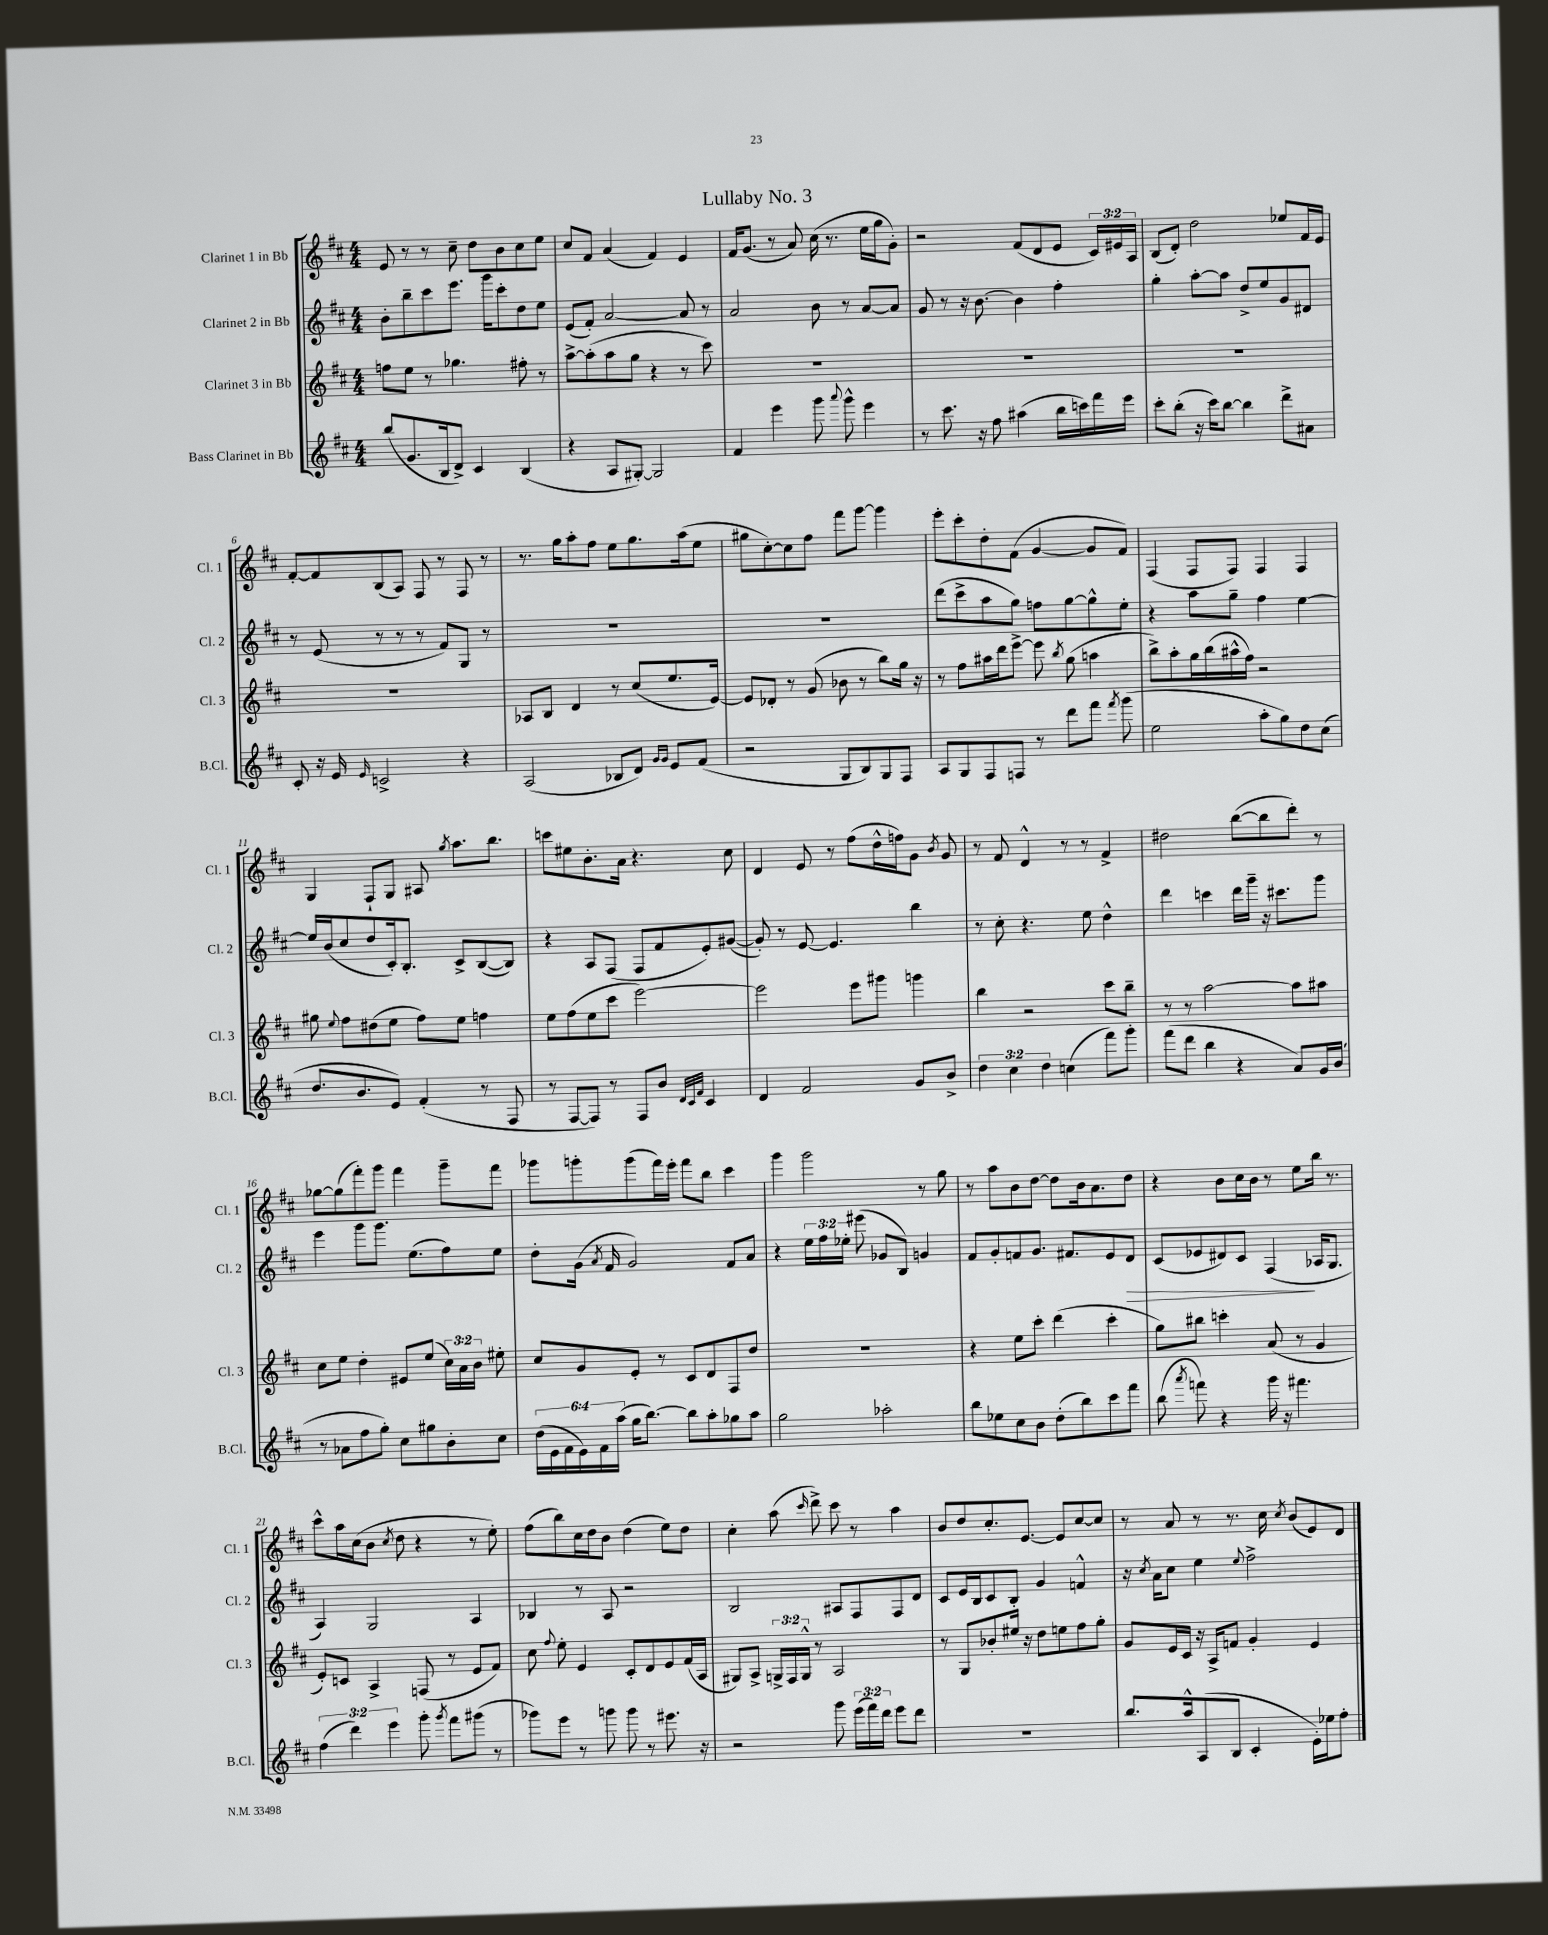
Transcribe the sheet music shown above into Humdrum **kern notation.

**kern	**kern	**kern	**dynam	**kern
*part4	*part3	*part2	*part2	*part1
*staff4	*staff3	*staff2	*staff2	*staff1
*I"Bass Clarinet in Bb	*I"Clarinet 3 in Bb	*I"Clarinet 2 in Bb	*	*I"Clarinet 1 in Bb
*I'B.Cl.	*I'Cl. 3	*I'Cl. 2	*	*I'Cl. 1
*clefG2	*clefG2	*clefG2	*	*clefG2
*k[f#c#]	*k[f#c#]	*k[f#c#]	*	*k[f#c#]
*M4/4	*M4/4	*M4/4	*	*M4/4
=1	=1	=1	=1	=1
(8bb/L	8ffn\L	8b'\L	.	8e/
8.g/	8ee\J	8bb~\	.	8r
.	8r	8ccc#\	.	8r
16B/k	.	.	.	.
8d^/J)	4.gg-X\	8.eee\J	.	8cc#~\
4c#/	.	.	.	8dd\L
.	.	16ggg\KL	.	.
.	.	8ccc#'\	.	8b\
(4B/	8ff#X'\	8dd\	.	8cc#\
.	8r	8ee\J	.	8ee\J
=2	=2	=2	=2	=2
4r	[8aa^\L	(8e/L	.	8cc#/L
.	(8aa'\]	8f#'/J)	.	8f#/J
8A/L	8aa\	[2a/	.	(4a/
[8G#X'/J)	8gg\J	.	.	.
2G#/]	4r	.	.	4f#/)
.	8r	8a/]	.	4e/
.	8ccc#\)	8r	.	.
=3	=3	=3	=3	=3
4f#/	1r	2a/	.	16f#/KL
.	.	.	.	(8.g/J
4eee\	.	.	.	8r
.	.	.	.	8a/)
8ggg\	.	8b\	.	(16cc#\
.	.	.	.	8.r
8qqaaa/	.	.	.	.
8ggg^^\	.	8r	.	.
4eee\	.	[8a/L	.	16ee\LL
.	.	.	.	16gg\J
.	.	8a/J]	.	8g'\J)
=4	=4	=4	=4	=4
8r	1r	8g/	.	2r
8.ccc#\	.	8r	.	.
.	.	16r	.	.
16r	.	[8.b\	.	.
8ff#\	.	.	.	.
(4aa#X\	.	4b\]	.	(8f#/L
.	.	.	.	8d/
16bb\LL	.	4ff#'\	.	8e/J
16cccn\)	.	.	.	.
16fff#\	.	.	.	24c#/LL)
.	.	.	.	24e#X/
16eee\JJ	.	.	.	.
.	.	.	.	24A/JJ
=5	=5	=5	=5	=5
8ccc#'\L	1r	4gg'\	.	(8B/L
(8bb'\J	.	.	.	8d'/J)
16r	.	[8aa'\L	.	2dd\
16ccc#\KL)	.	.	.	.
[8bb\J	.	8aa\J]	.	.
4bb\]	.	8dd^/L	.	.
.	.	8ee/	.	.
8ddd^\L	.	8g/	.	8ee-X/L
8a#X\J	.	8d#X/J	.	16f#/L
.	.	.	.	16e/JJ
!!LO:LB:g=z
=6	=6	=6	=6	=6
8c#'/	1r	8r	.	[8f#'/L
16r	.	(8e/	.	8f#/]
16e/	.	.	.	.
16qqe/	.	.	.	.
2cn^/	.	8r	.	(8B/
.	.	8r	.	8A/J)
.	.	8r	.	8F#/
.	.	8f#/L)	.	8r
4r	.	8G/J	.	8F#/
.	.	8r	.	8r
=7	=7	=7	=7	=7
(2A/	8A-X/L	1r	.	8.r
.	8B/J	.	.	.
.	.	.	.	16gg\KL
.	4d/	.	.	8aa'\
.	.	.	.	8ff#\J
8B-X/L	8r	.	.	8ee\L
8d/J)	(8cc#/L	.	.	8.gg\
16qqg/LL	.	.	.	.
16qqg/JJ	.	.	.	.
8e/L	8.ee/	.	.	.
.	.	.	.	(16aa\k
(8f#/J	.	.	.	8ee\J
.	[16e/Jk)	.	.	.
=8	=8	=8	=8	=8
2r	8e/L]	1r	.	8gg#X\L
.	8d-X'/J	.	.	[8cc#'\)
.	8r	.	.	8cc#\]
.	(8g/	.	.	8ff#\J
8G/L	8b-X\	.	.	8fff#\L
8B/)	8r	.	.	[8ggg\J
8G/	8bb\L)	.	.	4ggg\]
8F#/J	16gg\Jk	.	.	.
.	16r	.	.	.
=9	=9	=9	=9	=9
8A/L	8r	(8ddd\L	.	8eee'\L
8G/	8ff#\L	8ccc#^\	.	8ccc#'\
8F#/	16aa#X\L	8aa\	.	8dd'\
.	16ddd\J	.	.	.
8Fn/J	[8eee^\J	8gg\J)	.	(8f#\J
8r	8eee\]	8ffn\L	.	[4g/
.	8qbb/	.	.	.
8ddd\L	(8gg\	[8gg\	.	.
8fff#\J	4aan\	8gg^^\]	.	8g/L]
8qfff#/	.	.	.	.
(8ggg\	.	8ee'\J	.	8f#/J)
=10	=10	=10	=10	=10
2ee\	8bb^\L)	4r	.	(4F#/
.	8aa'\	.	.	.
.	16gg\L	8aa\L	.	8F#/L
.	(16bb\	.	.	.
.	16aa#X^^\	8gg~\J	.	8F#/J)
.	16ff#\JJ)	.	.	.
8aa'\L	2r	4ff#\	.	4F#/
8gg\)	.	.	.	.
8dd\	.	[4ee\	.	4F#/
(8cc#\J	.	.	.	.
!!LO:LB:g=z
=11	=11	=11	=11	=11
8.dd/L	8gg#X\	16ee/LL]	.	4G/
.	.	(16b/J	.	.
.	8qqee/	.	.	.
.	8ff#\L	8cc#/	.	.
8.b/	.	.	.	.
.	(8dd#X\	8dd/	.	8F#`/L
8e/J)	8ee\J	16c#'/k)	.	8G/J
.	.	8.B'/J	.	.
(4f#'/	8ff#\L)	.	.	8A#X/
.	.	.	.	8qgg/
.	8ee\J	8c#^/L	.	8.aa\L
8r	4ffn\	([8B/	.	.
.	.	.	.	8.bb\J
8F#/	.	8B/J])	.	.
=12	=12	=12	=12	=12
8r	8ee\L	4r	.	8cccn\L
[8F#/L	(8ff#\	.	.	8ee#X\
8F#/J])	8ee\	8A/L	.	8.b'\
8r	8ccc#\J	(8F#/J	.	.
.	.	.	.	16a\Jk
8F#/L	[2eee\)	8F#/L	.	4.r
8b/J	.	8f#/	.	.
32qqd/LLL	.	.	.	.
32qqc#/	.	.	.	.
32qqf#/JJJ	.	.	.	.
4c#/	.	8e'/)	.	.
.	.	([8g#X/J	.	8cc#\
=13	=13	=13	=13	=13
4d/	2eee\]	8g#'/])	.	4d/
.	.	8r	.	.
2f#/	.	[8e/	.	8e/
.	.	4.e/]	.	8r
.	8eee\L	.	.	(8ff#\L
.	8ggg#X\J	.	.	16dd^^\L
.	.	.	.	16ffn\J)
8g/L	4gggn\	4bb\	.	8g\J
.	.	.	.	8qb/
8b^/J	.	.	.	8g/
=14	=14	=14	=14	=14
6dd\	4bb\	8r	.	8r
.	.	8cc#'\	.	8f#/
6cc#\	.	.	.	.
.	2r	4.r	.	4d^^/
6dd\	.	.	.	.
(4ccn\	.	.	.	8r
.	.	8ee\	.	8r
8fff#\L)	8ccc#\L	4dd^^\	.	4f#^/
8ggg'\J	8bb~\J	.	.	.
=15	=15	=15	=15	=15
(8fff#\L	8r	4ddd\	.	2dd#X\
8ddd\J	8r	.	.	.
4bb\	[2aa\	4cccn\	.	.
4r	.	16ddd\LL	.	([8bb\L
.	.	16ggg~\JJ	.	.
.	.	16r	.	8bb\]
.	.	8.ccc#X\L	.	.
8a/L)	8aa\L]	.	.	8ddd'\J)
16g/L	8aa#X\J	8ggg\J	.	8r
(16b/JJ	.	.	.	.
!!LO:LB:g=z
=16	=16	=16	=16	=16
8r	8cc#\L	4eee\	.	[8gg-X\L
8a-X\L	8ee\J	.	.	(8gg-\]
8ff#\	4dd'\	8ggg\L	.	8fff#'\)
8gg'\J)	.	8.ggg\J	.	8ggg\J
8cc#\L	8e#X/L	.	.	4fff#\
.	.	(8.ee\L	.	.
8gg#X\	(8ee/J	.	.	.
8b'\	24cc#\LL)	8ff#\)	.	8ggg~\L
.	24a\	.	.	.
.	24b\JJ	.	.	.
8cc#\J	8ee#X'\	8ee\J	.	8fff#\J
=17	=17	=17	=17	=17
(24dd\LL	8cc#/L	8dd'\L	.	8ggg-X\L
24e\	.	.	.	.
24f#\	.	.	.	.
24e\)	8g/	(16g\Jk	.	8gggn'\
24f#\	.	.	.	.
.	.	8qa/	.	.
.	.	16f#/	.	.
(24aa\JJ	.	.	.	.
16gg\KL	8e'/J	2g/)	.	(8ggg\
[8.bb\J)	.	.	.	.
.	8r	.	.	16fff#\L)
.	.	.	.	16eee'\JJ
8bb\L]	8c#/L	.	.	8fff#\L
8aa'\	8d/	.	.	8bb\J
8gg-X\	8F#/	8f#/L	.	4ccc#\
8aa\J	8dd/J	8a/J	.	.
=18	=18	=18	=18	=18
2gg\	1r	4r	.	4ggg\
.	.	24ee\LL	.	2ggg\
.	.	24ff#\	.	.
.	.	24ee-X'\JJ	.	.
.	.	(8eee#X\	.	.
2aa-X'\	.	8g-X/L	.	.
.	.	8B/J)	.	.
.	.	4gn/	.	8r
.	.	.	.	8gg\
=19	=19	=19	=19	=19
8bb\L	4r	8f#/L	.	8r
8ee-X\	.	8g'/	.	8aa\L
8cc#\	8ee\L	8fn/	.	8b\
8b\J	8ccc#'\J	8.g/J	.	[8dd\J
(8dd'\L	(4ddd\	.	.	8dd\L]
.	.	8.f#X/L	.	.
8bb\)	.	.	.	16b\k
.	.	.	.	8.a\
8ccc#\	4ccc#'\	8e/	.	.
!	!	!	!LO:HP:b	!
8fff#\J	.	8d/J	>	8dd\J
=20	=20	=20	=20	=20
(8bb\	8gg\L)	(8c#/L	.	4r
8qaaa/	.	.	.	.
8fffn\)	8bb#X\J	8e-X/	.	.
4r	4cccn'\	8d#X/)	.	8b\L
.	.	8c#/J	.	16cc#\L
.	.	.	.	16b\JJ
16ggg\	(8a/	(4F#/	.	8r
16r	.	.	.	.
4.fff#X\	8r	.	.	8ee\L
.	4g/	16A-X/KL	]	16bb\Jk
.	.	8.G/J	.	8.r
!!LO:LB:g=z
=21	=21	=21	=21	=21
(6ff#\	8e'/L)	4A/)	.	8ccc#^^\L
.	8cn/J	.	.	16aa\L
6ddd\)	.	.	.	.
.	.	.	.	(16cc#\J
.	4A^/	2G/	.	8b\J
6eee\	.	.	.	.
.	.	.	.	8qcc#/
.	.	.	.	8dd\
8ggg'\	(8Fn/	.	.	4r
8qggg/	.	.	.	.
8fff#\L	8r	.	.	.
(8ggg#X\J	8e/L	4A/	.	8r
8r	8f#/J)	.	.	8ee'\)
=22	=22	=22	=22	=22
8ggg-X\L)	8cc#\	4B-X/	.	(8ff#\L
.	8qqff#/	.	.	.
8eee\J	8ee'\	.	.	8bb\)
8r	4e/	8r	.	16cc#\L
.	.	.	.	16dd\J
8gggn\	.	8A/	.	8b\J
8ggg\	8c#'/L	2r	.	(4dd\
8r	8d/	.	.	.
8.eee#X\	8e/	.	.	8ee\L)
.	(16f#/L	.	.	8dd\J
16r	16A/JJ	.	.	.
=23	=23	=23	=23	=23
2r	8G#X/L)	2B/	.	4cc#'\
.	8A^/J	.	.	.
.	24Gn^/LL	.	.	(8aa\
.	24F#/	.	.	.
.	24G^^/JJ	.	.	.
.	.	.	.	16qqccc#/
.	8r	.	.	8ddd^\)
8ggg\	2A/	8A#X/L	.	8ccc#\
(24eee\LL	.	8F#/	.	8r
24fff#\)	.	.	.	.
24ddd\JJ	.	.	.	.
8eee\L	.	8F#/	.	4aa\
8ddd\J	.	8d/J	.	.
=24	=24	=24	=24	=24
1r	8r	8c#/L	.	8b/L
.	8G/L	16e/L	.	8dd/
.	.	16B/J	.	.
.	8b-X'/	8c#/	.	8.cc#'/
.	16ee#X/Jk	8B'/J	.	.
.	16r	.	.	[8.e/J
.	8dd\L	4g/	.	.
.	8een\	.	.	8e/L]
.	8ff#\	4fn^^/	.	[8cc#/
.	8gg'\J	.	.	8cc#/J]
=25	=25	=25	=25	=25
8.bb/L	8g/L	16r	.	8r
.	.	8qcc#/	.	.
.	.	16a\KL	.	.
.	16e/L	8cc#\J	.	8a/
16aa^^/k	16c#/JJ	.	.	.
(8A/	16r	4ee\	.	8r
.	16A^/KL	.	.	.
8B/J	8fn/J	.	.	8.r
.	.	8qqee/	.	.
4c#'/	4g'/	2ff#^\	.	.
.	.	.	.	16cc#\
.	.	.	.	8qcc#/
.	.	.	.	(8b/L
16e'\LL)	4e/	.	.	8e/)
16ee-X\J	.	.	.	.
8ff#'\J	.	.	.	8d/J
==	==	==	==	==
*-	*-	*-	*-	*-
